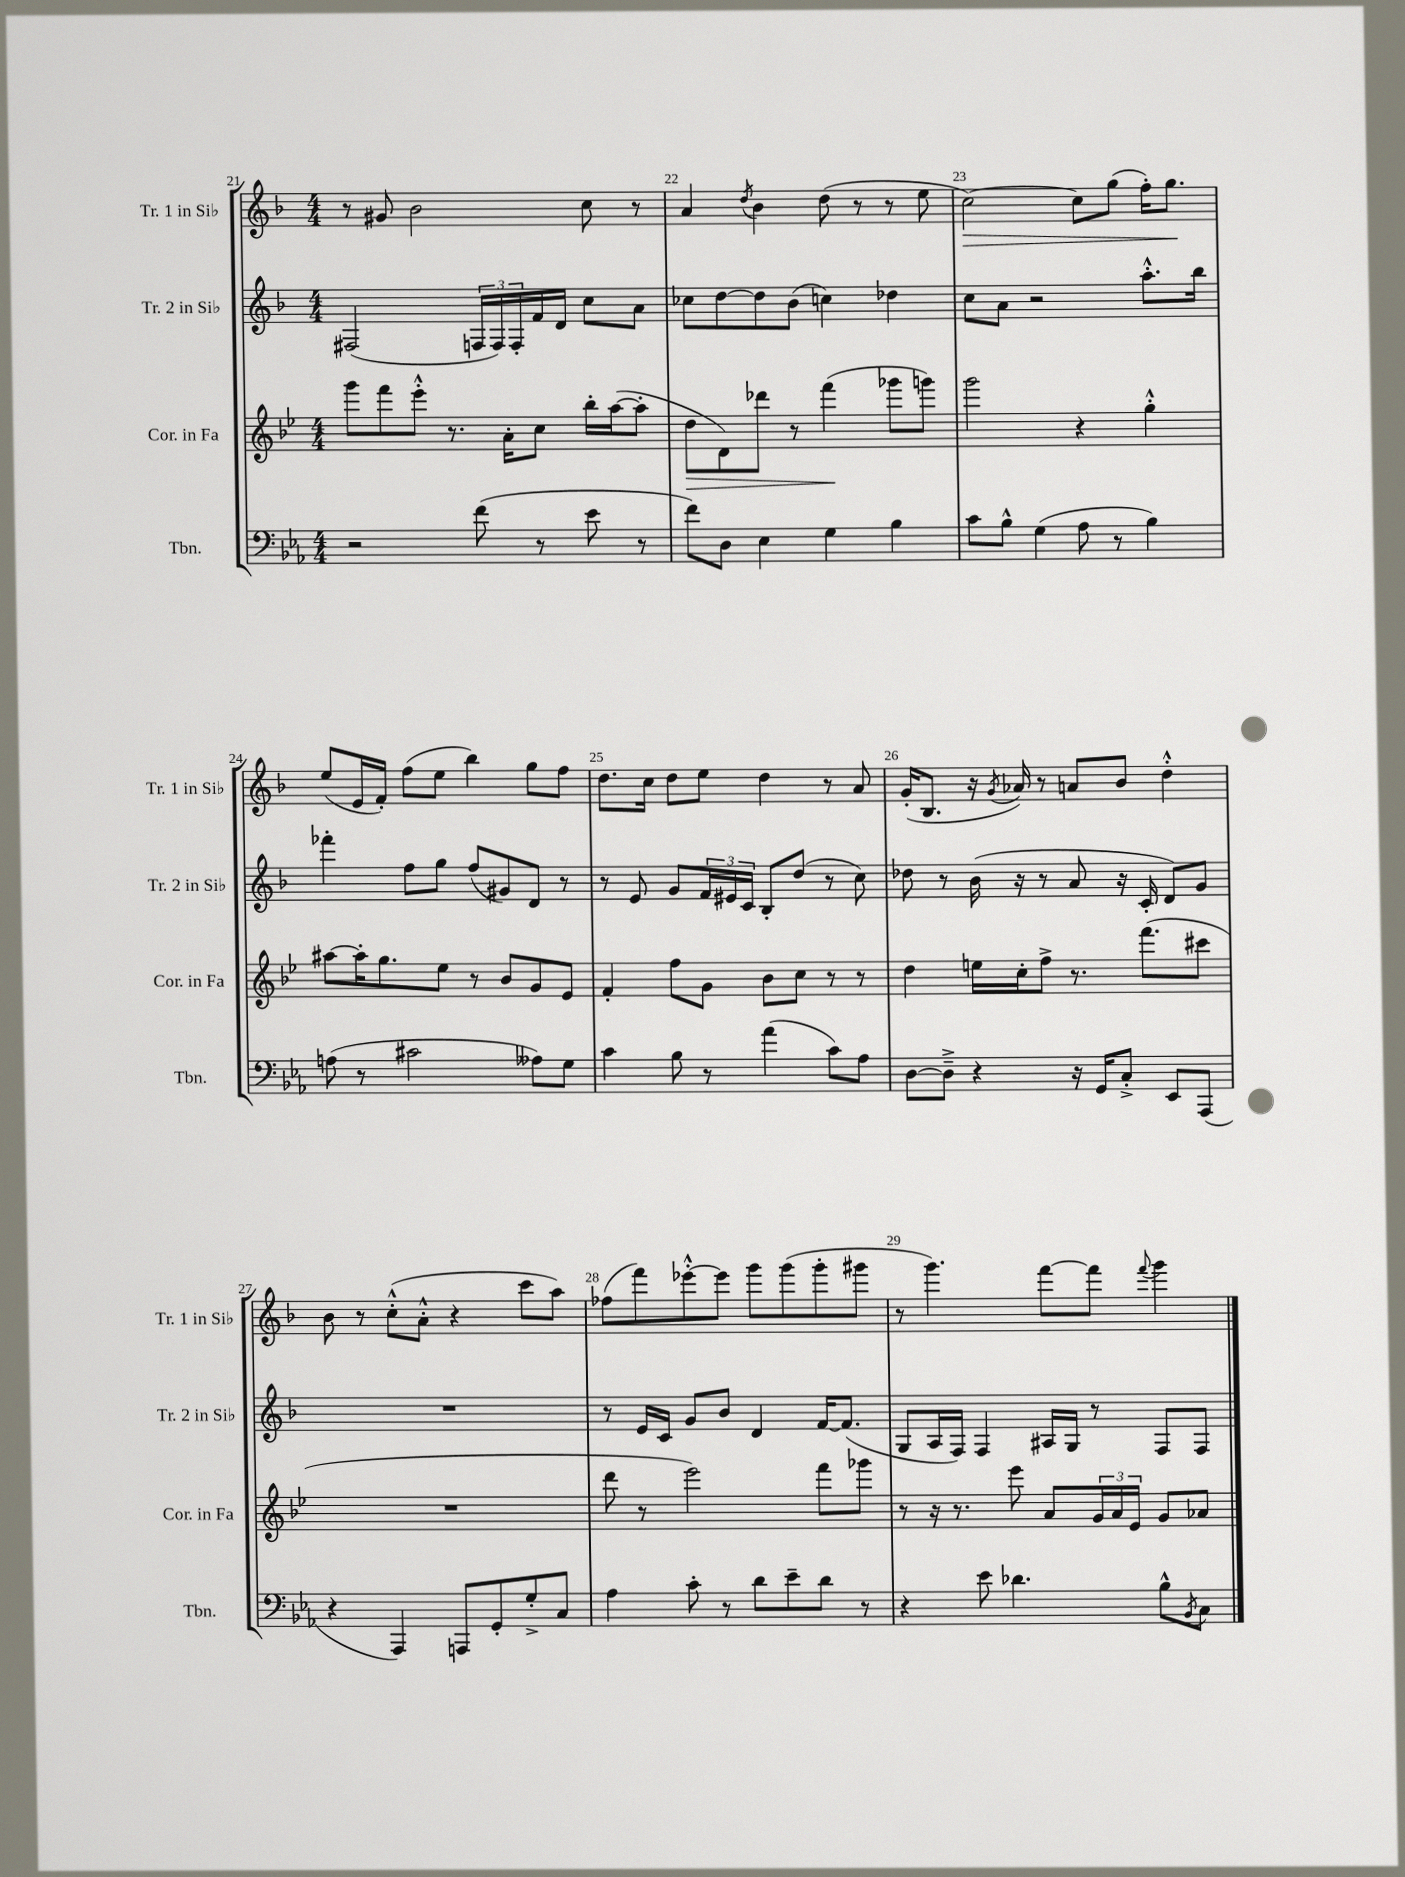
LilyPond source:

<<
\new StaffGroup <<
\new Staff = "s0" \with { instrumentName = "Tr. 1 in Sib" shortInstrumentName = "Tr. 1 in Sib" } {
    \clef treble \key f \major \numericTimeSignature \time 4/4
    r8 gis'8 bes'2 c''8 r8 |
    a'4 \acciaccatura { d''8 } bes'4 d''8( r8 r8 e''8 |
    c''2~\>) c''8 g''8( f''16-.) g''8.\! |
    e''8( e'16 f'16-.) f''8( e''8 bes''4) g''8 f''8 |
    d''8. c''16 d''8 e''8 d''4 r8 a'8 |
    g'16-.( bes8. r16 \acciaccatura { g'8 } aes'16) r8 a'8 bes'8 d''4-.-^ |
    bes'8 r8 c''8-.-^( a'8-.-^ r4 c'''8 a''8) |
    fes''8( f'''8) ees'''8~-.-^ ees'''8 g'''8 g'''8( g'''8-. gis'''8 |
    r8 g'''4.) f'''8~ f'''8 \appoggiatura { f'''8 } g'''4 \bar "|." |
}
\new Staff = "s1" \with { instrumentName = "Tr. 2 in Sib" shortInstrumentName = "Tr. 2 in Sib" } {
    \clef treble \key f \major \numericTimeSignature \time 4/4
    fis2( \tuplet 3/2 { f16 f16) f16-. } f'16 d'16 c''8 a'8 |
    ces''8 d''8~ d''8 bes'8( c''4) des''4 |
    c''8 a'8 r2 a''8.-.-^ bes''16 |
    fes'''4-. f''8 g''8 f''8( gis'8) d'8 r8 |
    r8 e'8 g'8 \tuplet 3/2 { f'16 eis'16 c'16 } bes8-. d''8( r8 c''8) |
    des''8 r8 bes'16( r16 r8 a'8 r16 c'16-. d'8) g'8 |
    R1 |
    r8 e'16 c'16 g'8 bes'8 d'4 f'16~ f'8.( |
    g8 a16 f16) f4 ais16 g16 r8 f8 f8 \bar "|." |
}
\new Staff = "s2" \with { instrumentName = "Cor. in Fa" shortInstrumentName = "Cor. in Fa" } {
    \clef treble \key bes \major \numericTimeSignature \time 4/4
    g'''8 f'''8 ees'''8-.-^ r8. a'16-. c''8 bes''16-. a''16~( a''8-. |
    d''8\> d'8) des'''8 r8 f'''4\!( ges'''8 g'''8) |
    g'''2 r4 g''4-.-^ |
    ais''8~ ais''16-. g''8. ees''8 r8 bes'8 g'8 ees'8 |
    f'4-. f''8 g'8 bes'8 c''8 r8 r8 |
    d''4 e''16 c''16-. f''8-> r8. f'''8.( cis'''8 |
    R1 |
    d'''8 r8 ees'''2) f'''8 ges'''8 |
    r8 r16 r8. ees'''8 a'8 \tuplet 3/2 { g'16 a'16 ees'16 } g'8 aes'8 \bar "|." |
}
\new Staff = "s3" \with { instrumentName = "Tbn." shortInstrumentName = "Tbn." } {
    \clef bass \key ees \major \numericTimeSignature \time 4/4
    r2 f'8( r8 ees'8 r8 |
    f'8) d8 ees4 g4 bes4 |
    c'8 bes8-^ g4( aes8 r8 bes4) |
    a8( r8 cis'2 aeses8) g8 |
    c'4 bes8 r8 aes'4( c'8) aes8 |
    d8~ d8---> r4 r16 g,16 c8-.-> ees,8 aes,,8( |
    r4 aes,,4) a,,8 g,8-. g8-.-> c8 |
    aes4 c'8-. r8 d'8 ees'8-- d'8 r8 |
    r4 ees'8 des'4. bes8-^ \acciaccatura { bes,8 } c8 \bar "|." |
}
>>
>>
\layout { \context { \Score currentBarNumber = #21 \override BarNumber.break-visibility = ##(#f #t #t) barNumberVisibility = #all-bar-numbers-visible } }
